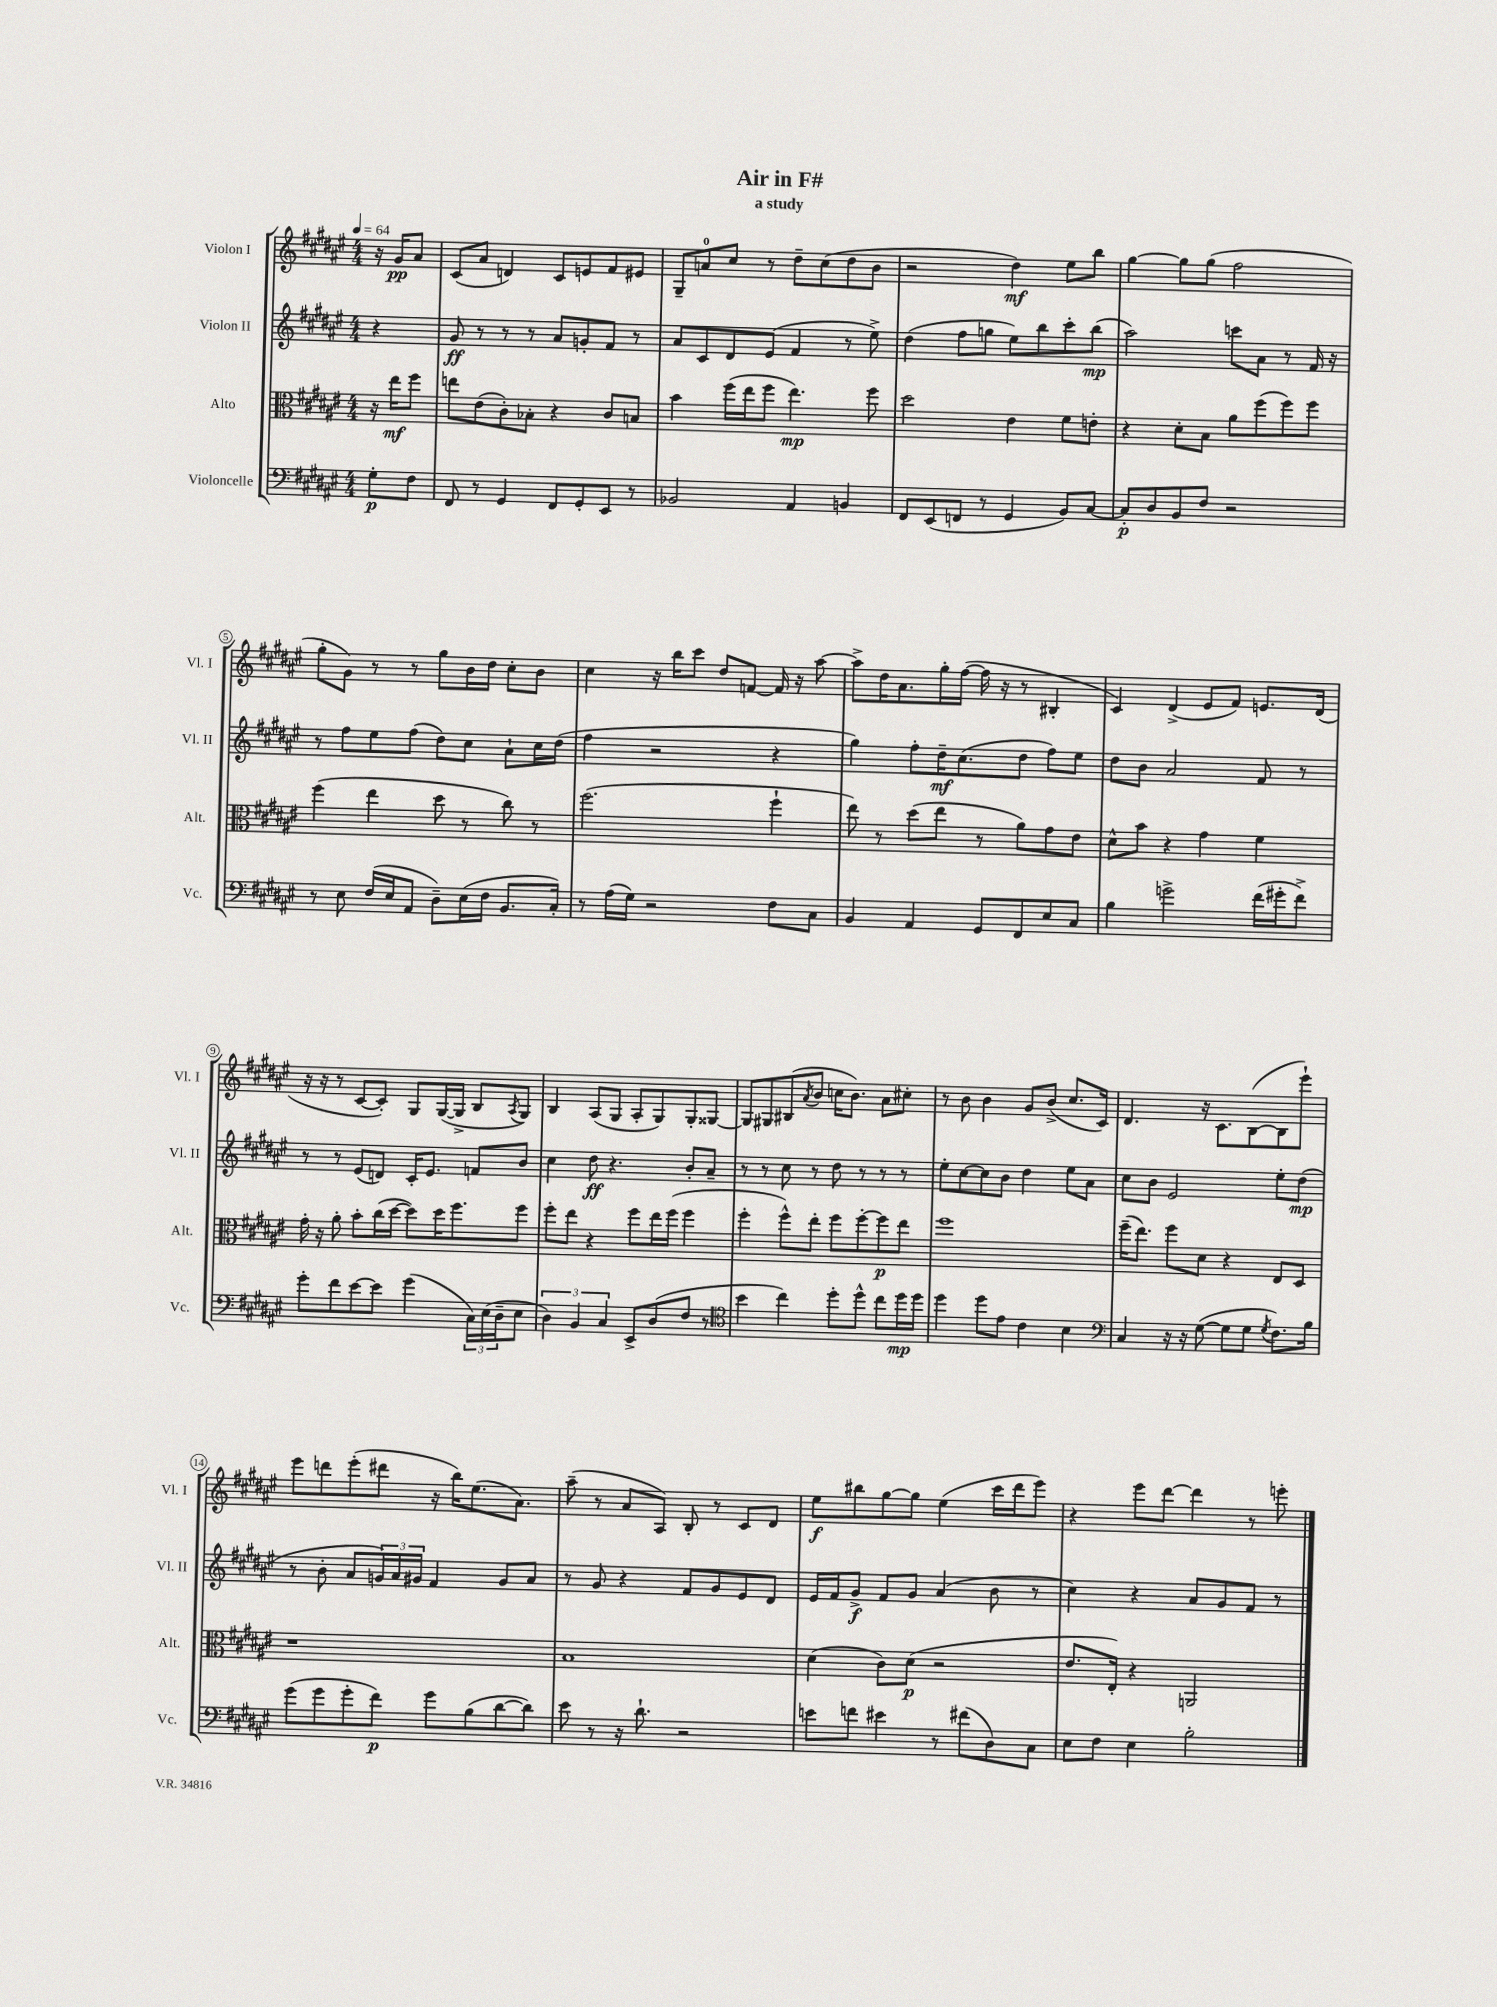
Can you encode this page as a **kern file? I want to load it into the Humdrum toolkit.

**kern	**dynam	**kern	**dynam	**kern	**dynam	**kern	**dynam
*part4	*part4	*part3	*part3	*part2	*part2	*part1	*part1
*staff4	*staff4	*staff3	*staff3	*staff2	*staff2	*staff1	*staff1
*I"Violoncelle	*	*I"Alto	*	*I"Violon II	*	*I"Violon I	*
*I'Vc.	*	*I'Alt.	*	*I'Vl. II	*	*I'Vl. I	*
*clefF4	*	*clefC3	*	*clefG2	*	*clefG2	*
*k[f#c#g#d#a#e#]	*	*k[f#c#g#d#a#e#]	*	*k[f#c#g#d#a#e#]	*	*k[f#c#g#d#a#e#]	*
*M4/4	*	*M4/4	*	*M4/4	*	*M4/4	*
*MM64	*	*MM64	*	*MM64	*	*MM64	*
=	=	=	=	=	=	=	=
8G#'\L	p	16r	.	4r	.	16r	.
.	.	16ee#\KL	mf	.	.	16g#/KL	pp
8F#\J	.	8ff#\J	.	.	.	8a#/J	.
=1	=1	=1	=1	=1	=1	=1	=1
8FF#/	.	8een\L	.	8g#/	ff	(8c#/L	.
8r	.	(8e#\	.	8r	.	8a#/J	.
4GG#/	.	8c#'\)	.	8r	.	4dn/)	.
.	.	8B-X'\J	.	8r	.	.	.
8FF#/L	.	4r	.	8a#/L	.	8c#/L	.
8GG#'/	.	.	.	8gn'/	.	8en/	.
8EE#/J	.	8c#/L	.	8f#/J	.	8f#/	.
8r	.	8Bn/J	.	8r	.	8e#X/J	.
=2	=2	=2	=2	=2	=2	=2	=2
2BB-X/	.	4b\	.	8a#/L	.	8G#~/L	.
.	.	.	.	8c#/	.	8an/	.
.	.	(16ff#\LL	.	8d#/	.	8cc#/J	.
.	.	16ee#\J	.	.	.	.	.
.	.	8ff#\J	.	(8e#/J	.	8r	.
4AA#/	.	4.ee#\)	mp	4f#/	.	8dd#~\L	.
.	.	.	.	.	.	(8cc#\	.
4BBn/	.	.	.	8r	.	8dd#\	.
.	.	8ff#\	.	8ee#^\)	.	8b\J	.
=3	=3	=3	=3	=3	=3	=3	=3
8FF#/L	.	2dd#\	.	(4dd#\	.	2r	.
(8EE#/	.	.	.	.	.	.	.
8FFn/J	.	.	.	8ff#\L	.	.	.
8r	.	.	.	8ggn\J	.	.	.
4GG#/	.	4e#\	.	8ee#\L)	.	4dd#\)	mf
.	.	.	.	8bb\	.	.	.
8BB/L)	.	8f#\L	.	8ccc#'\	.	8ee#\L	.
[8C#/J	.	8en'\J	.	(8bb\J	mp	8bb\J	.
=4	=4	=4	=4	=4	=4	=4	=4
8C#'/L]	p	4r	.	2aa#\)	.	[4gg#\	.
8D#/	.	.	.	.	.	.	.
8BB/	.	8d#'\L	.	.	.	8gg#\L]	.
8F#/J	.	8B\J	.	.	.	(8gg#\J	.
2r	.	8a#\L	.	8cccn\L	.	2ff#\	.
.	.	(8ff#\	.	8a#\J	.	.	.
.	.	8ff#\)	.	8r	.	.	.
.	.	8ff#\J	.	16f#/	.	.	.
.	.	.	.	16r	.	.	.
!!LO:LB:g=z
=5	=5	=5	=5	=5	=5	=5	=5
8r	.	(4ff#\	.	8r	.	8gg#'\L	.
8E#\	.	.	.	8ff#\L	.	8g#\J)	.
(16F#/LL	.	4ee#\	.	8ee#\	.	8r	.
16E#/J	.	.	.	.	.	.	.
8AA#/J	.	.	.	(8ff#\J	.	8r	.
8D#~\L)	.	8dd#\	.	8dd#\L)	.	8gg#\L	.
(16E#\L	.	8r	.	8cc#\J	.	16b\L	.
16F#\JJ	.	.	.	.	.	16dd#\JJ	.
8.BB/L	.	8cc#\)	.	8a#`\L	.	8cc#'\L	.
.	.	8r	.	16cc#\L	.	8b\J	.
16C#'/Jk)	.	.	.	(16dd#\JJ	.	.	.
=6	=6	=6	=6	=6	=6	=6	=6
8r	.	(2.ff#\	.	4ff#\	.	4cc#\	.
(16A#\LL	.	.	.	.	.	.	.
16G#\JJ)	.	.	.	.	.	.	.
2r	.	.	.	2r	.	16r	.
.	.	.	.	.	.	16bb\KL	.
.	.	.	.	.	.	8ccc#\J	.
.	.	.	.	.	.	8dd#/L	.
.	.	.	.	.	.	[8fn/J	.
8F#\L	.	4ff#`\	.	4r	.	16f/]	.
.	.	.	.	.	.	16r	.
8C#\J	.	.	.	.	.	[8aa#\	.
=7	=7	=7	=7	=7	=7	=7	=7
4BB/	.	8ee#\)	.	4gg#\)	.	8aa#^\L]	.
.	.	8r	.	.	.	16dd#\K	.
.	.	.	.	.	.	8.a#\	.
4AA#/	.	(8dd#\L	.	8ff#'\L	.	.	.
.	.	8ee#\J	.	16dd#~\K	mf	16gg#'\L	.
.	.	.	.	(8.cc#\	.	([16ff#\JJ	.
8GG#/L	.	8r	.	.	.	16ff#\]	.
.	.	.	.	.	.	16r	.
8FF#/	.	8a#\L)	.	8dd#\J	.	8r	.
8E#/	.	8g#\	.	8ff#\L)	.	4B#X'/	.
8C#/J	.	8e#\J	.	8ee#\J	.	.	.
=8	=8	=8	=8	=8	=8	=8	=8
4B\	.	8d#^^\L	.	8dd#\L	.	4c#/)	.
.	.	8b\J	.	8b\J	.	.	.
2gn^\	.	4r	.	2a#/	.	(4d#^/	.
.	.	4g#\	.	.	.	8e#/L	.
.	.	.	.	.	.	8f#/J)	.
(16f#\LL	.	4f#\	.	8f#/	.	8.en/L	.
16g#X'\J	.	.	.	.	.	.	.
8f#^\J)	.	.	.	8r	.	.	.
.	.	.	.	.	.	(16d#/Jk	.
!!LO:LB:g=z
=9	=9	=9	=9	=9	=9	=9	=9
8g#'\L	.	16g#'\	.	8r	.	16r	.
.	.	16r	.	.	.	16r	.
8f#\	.	8a#'\	.	8r	.	8r	.
[8e#\	.	8b'\L	.	(8e#/L	.	[8c#/L	.
8e#\J]	.	(16cc#\L	.	8dn/J)	.	8c#'/J])	.
.	.	[16dd#\JJ	.	.	.	.	.
(4g#\	.	8dd#\L])	.	16c#'/KL	.	8G#/L	.
.	.	.	.	8.e#/J	.	.	.
.	.	16dd#\K	.	.	.	([16G#/L	.
.	.	8.ff#\	.	.	.	16G#^/JJ]	.
24C#\LL)	.	.	.	8fn/L	.	8B/L	.
(24E#\	.	.	.	.	.	.	.
24D#~\J	.	.	.	.	.	.	.
.	.	.	.	.	.	8qA#/	.
8E#\J	.	8ff#\J	.	8b/J	.	8G#/J)	.
=10	=10	=10	=10	=10	=10	=10	=10
6D#\)	.	8ff#'\L	.	4cc#\	.	4B/	.
.	.	8ee#\J	.	.	.	.	.
6BB/	.	.	.	.	.	.	.
.	.	4r	.	8dd#\	ff	(8A#/L	.
6C#/	.	.	.	.	.	.	.
.	.	.	.	4.r	.	8G#/J	.
8EE#^/L	.	8ff#\L	.	.	.	8A#'/L	.
(8D#/	.	16ee#\L	.	.	.	8G#/)	.
.	.	(16ff#\JJ	.	.	.	.	.
8F#/J	.	4ff#\	.	8b'/L	.	8G#'/	.
8r	.	.	.	8a#~/J	.	[8G##X/J	.
=11	=11	=11	=11	=11	=11	=11	=11
*clefC4	*	*	*	*	*	*	*
4b\	.	4ff#'\	.	8r	.	8G##/L]	.
.	.	.	.	8r	.	8G#X/	.
4cc#\)	.	8ff#^^\L)	.	8cc#\	.	(8B#X/	.
.	.	.	.	.	.	8qa#/	.
.	.	8ee#'\J	.	8r	.	8b/J	.
8dd#'\L	.	8ff#\L	.	8dd#\	.	16ccn\KL	.
.	.	.	.	.	.	8.b\J)	.
8dd#^^\J	.	[8ff#'\	.	8r	.	.	.
8cc#\L	.	8ff#\]	p	8r	.	8a#\L	.
16dd#\L	mp	8ee#\J	.	8r	.	8cc#X'\J	.
16dd#\JJ	.	.	.	.	.	.	.
=12	=12	=12	=12	=12	=12	=12	=12
4dd#\	.	1ff#	.	8ee#'\L	.	8r	.
.	.	.	.	[8cc#\	.	8b\	.
8dd#\L	.	.	.	8cc#\]	.	4b\	.
8e#\J	.	.	.	8b\J	.	.	.
4c#\	.	.	.	4dd#\	.	8g#/L	.
.	.	.	.	.	.	(8b^/J	.
4B\	.	.	.	8ee#\L	.	8.cc#/L	.
.	.	.	.	8a#\J	.	.	.
.	.	.	.	.	.	16c#/Jk)	.
=13	=13	=13	=13	=13	=13	=13	=13
*clefF4	*	*	*	*	*	*	*
4C#/	.	(16ff#~\KL	.	8cc#\L	.	4.d#/	.
.	.	8.ee#\J)	.	.	.	.	.
.	.	.	.	8b\J	.	.	.
16r	.	8ff#\L	.	2e#/	.	.	.
16r	.	.	.	.	.	.	.
([8G#\	.	8d#\J	.	.	.	16r	.
.	.	.	.	.	.	8.c#\L	.
8G#\L]	.	4r	.	.	.	.	.
8G#\J	.	.	.	.	.	([8B\	.
8qG#/	.	.	.	.	.	.	.
8.F#\L)	.	8E#/L	.	8ee#'\L	.	8B\]	.
.	.	8D#/J	.	(8dd#\J	mp	8eee#`\J)	.
16B\Jk	.	.	.	.	.	.	.
!!LO:LB:g=z
=14	=14	=14	=14	=14	=14	=14	=14
(8g#\L	.	1r	.	8r	.	8eee#\L	.
8g#\	.	.	.	8b'\	.	8dddn\	.
8g#'\	.	.	.	8a#/L	.	(8eee#'\	.
8f#\J)	p	.	.	24gn/L)	.	8ddd#X\J	.
.	.	.	.	24a#/	.	.	.
.	.	.	.	24g#X/JJ	.	.	.
8g#\L	.	.	.	4f#/	.	16r	.
.	.	.	.	.	.	16bb\KL)	.
(8B\	.	.	.	.	.	(8.ee#\	.
[8d#\	.	.	.	8g#/L	.	.	.
.	.	.	.	.	.	8.a#\J)	.
8d#\J])	.	.	.	8a#/J	.	.	.
=15	=15	=15	=15	=15	=15	=15	=15
8e#\	.	1B	.	8r	.	(8aa#~\	.
8r	.	.	.	8g#/	.	8r	.
16r	.	.	.	4r	.	8a#/L	.
8.d#`\	.	.	.	.	.	.	.
.	.	.	.	.	.	8A#/J)	.
2r	.	.	.	8f#/L	.	8B'/	.
.	.	.	.	8g#/	.	8r	.
.	.	.	.	8e#/	.	8c#/L	.
.	.	.	.	8d#/J	.	8d#/J	.
=16	=16	=16	=16	=16	=16	=16	=16
8en\L	.	(4d#\	.	16e#/LL	.	8ee#\L	f
.	.	.	.	16f#/J	.	.	.
8fn\J	.	.	.	8g#^/J	f	8bb#X\	.
4e#X\	.	8c#\L)	.	8f#/L	.	[8gg#\	.
.	.	(8d#\J	p	8g#/J	.	8gg#\J]	.
8r	.	2r	.	(4a#/	.	(4ee#\	.
(8f#X\L	.	.	.	.	.	.	.
8D#\)	.	.	.	8b\	.	16ccc#\LL	.
.	.	.	.	.	.	16ddd#\J	.
8C#\J	.	.	.	8r	.	8eee#\J)	.
=17	=17	=17	=17	=17	=17	=17	=17
8E#\L	.	8.e#/L	.	4cc#\)	.	4r	.
8F#\J	.	.	.	.	.	.	.
.	.	16E#'/Jk)	.	.	.	.	.
4E#\	.	4r	.	4r	.	8eee#\L	.
.	.	.	.	.	.	[8ddd#\J	.
2B'\	.	2AAn/	.	8a#/L	.	4ddd#\]	.
.	.	.	.	8g#/	.	.	.
.	.	.	.	8f#/J	.	8r	.
.	.	.	.	8r	.	8eeen'\	.
==	==	==	==	==	==	==	==
*-	*-	*-	*-	*-	*-	*-	*-
